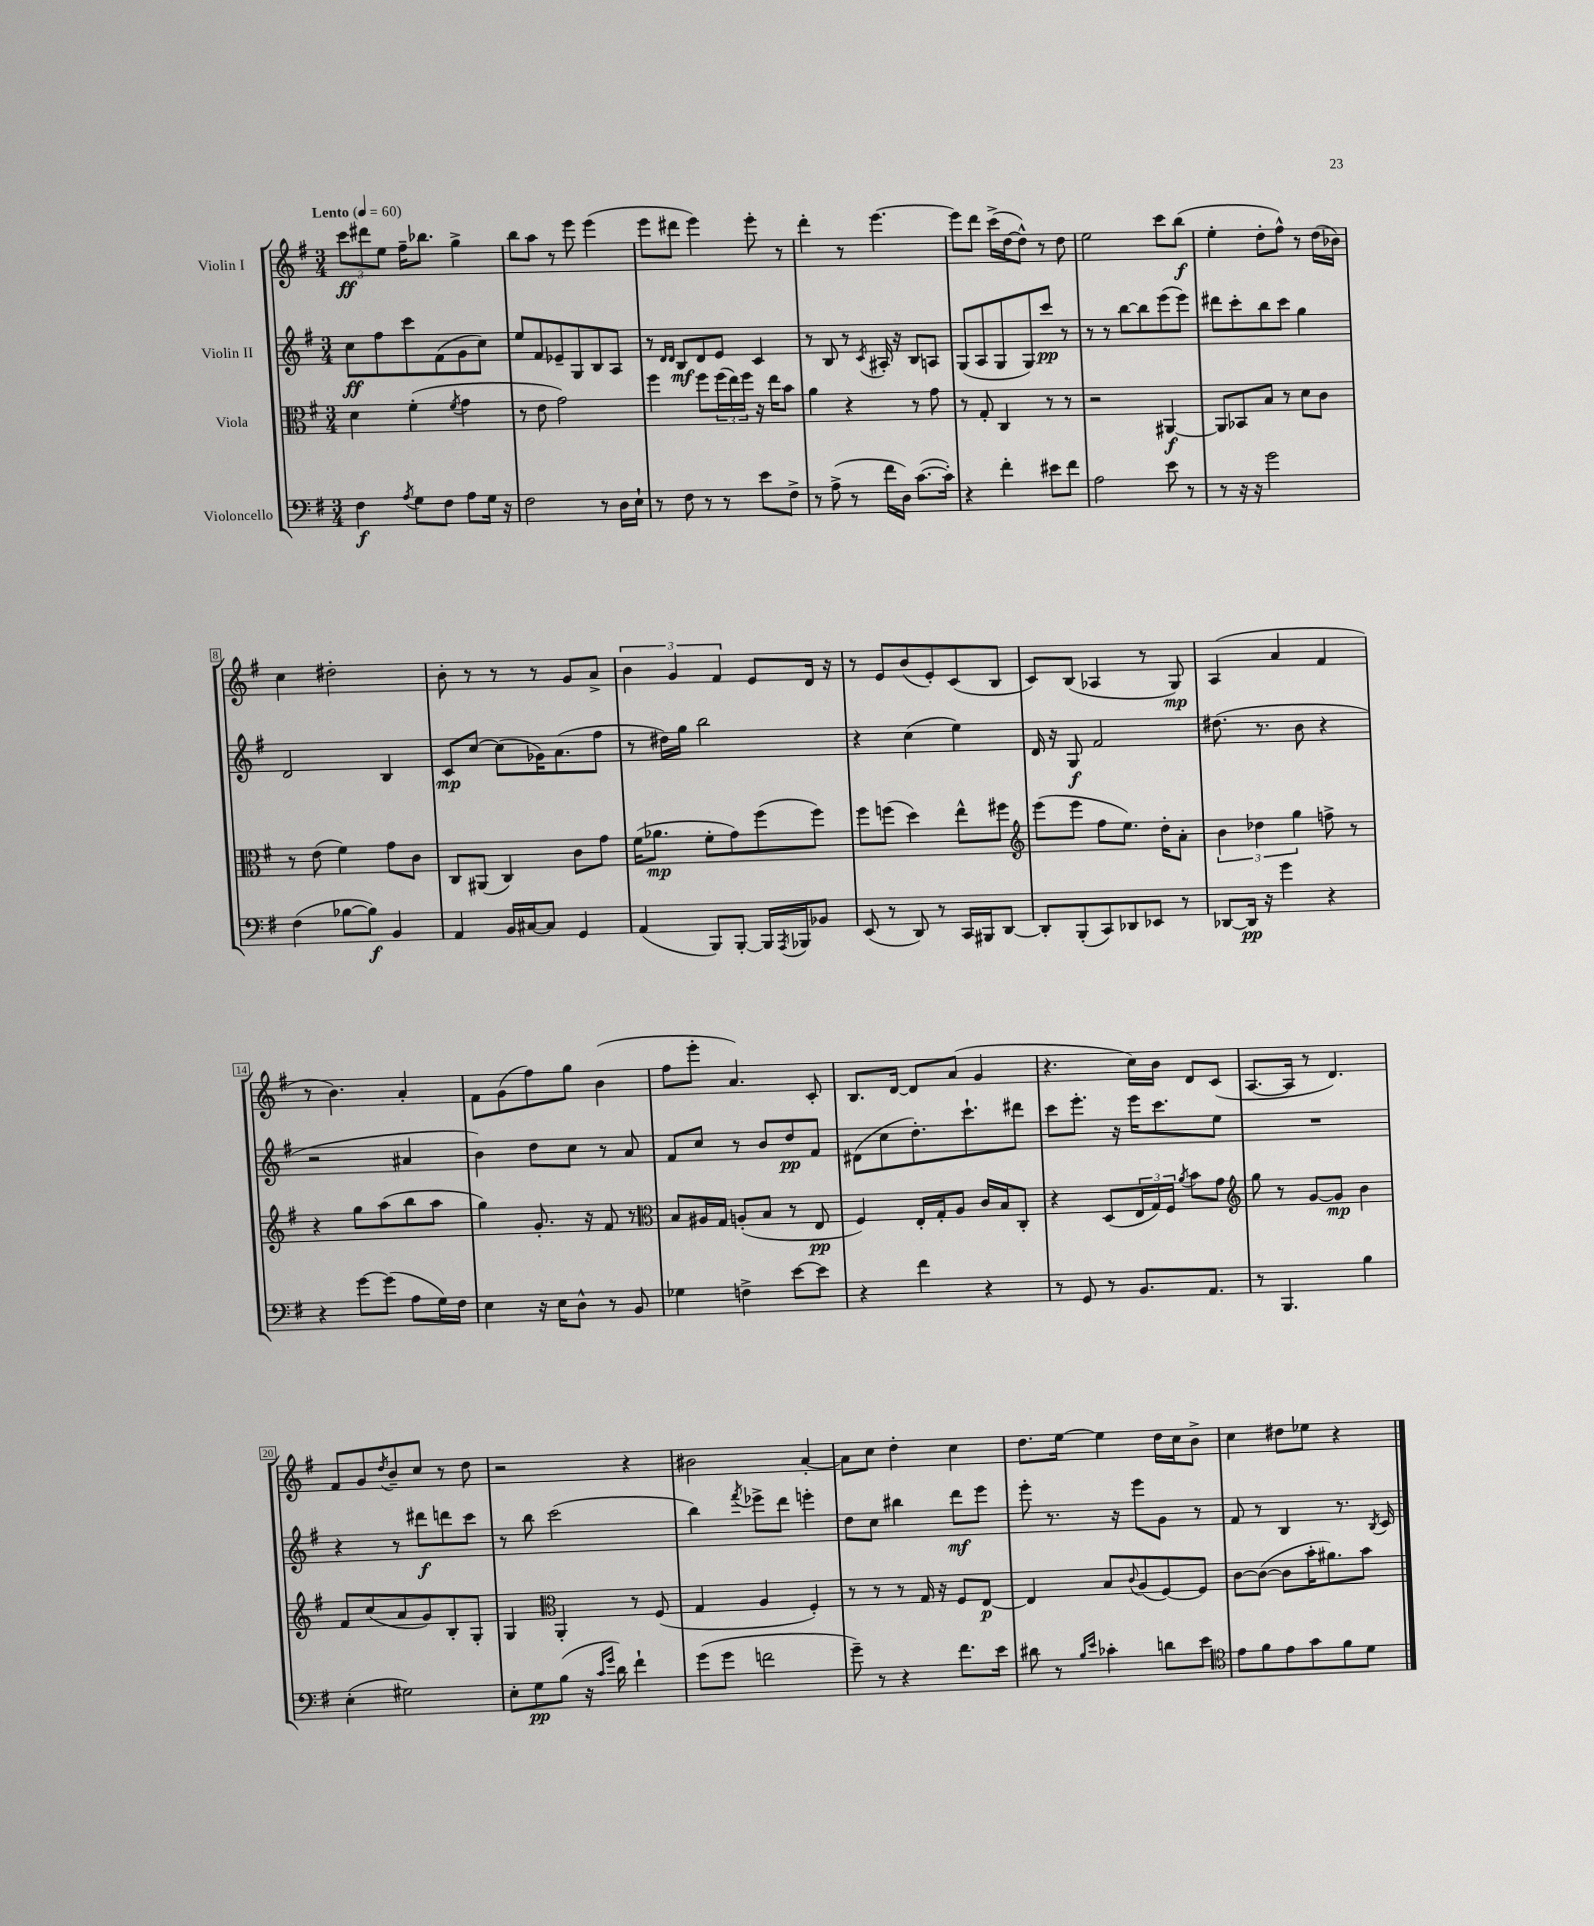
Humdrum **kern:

**kern	**kern	**kern	**kern
*staff4	*staff3	*staff2	*staff1
*clefF4	*clefC3	*clefG2	*clefG2
*k[f#]	*k[f#]	*k[f#]	*k[f#]
*M3/4	*M3/4	*M3/4	*M3/4
*MM60	*MM60	*MM60	*MM60
4F#	4d	8cc	12ccc
.	.	.	12ddd#
.	.	8ff#	.
.	.	.	12ee
8qA	.	.	.
8G	(4f#'	8ccc	16ff#~
.	.	.	8.bb-
8F#	.	(8f#	.
.	8qf#	.	.
8A	4g	8g	4gg^
16G	.	8cc)	.
16r	.	.	.
=	=	=	=
2F#	8r	8ee	8bb
.	8e	8f#	8aa
.	2g)	8e-~	8r
.	.	8G	8eee
8r	.	8B	(4eee
16D	.	8A	.
16E`	.	.	.
=	=	=	=
8r	4ff#	8r	8eee
.	.	16qqd	.
.	.	16qqd	.
8F#	.	8B	8ddd#
8r	8ff#	8d	4eee)
8r	(24ff#	8e	.
.	24ee)	.	.
.	24ff#	.	.
8e	16r	4c	8eee'
.	16ee	.	.
8F#^	8b	.	8r
=	=	=	=
8r	4a	8r	4ddd'
(8A^	.	8B	.
8r	4r	8r	8r
.	.	8qc	.
16f#	.	16A#'	[4.eee
16D)	.	16r	.
([8.c	8r	8B	.
.	8g	8A	.
16c'])	.	.	.
=	=	=	=
4r	8r	(8G	8eee]
.	8G'	8A	8ddd
4f#'	4C	8G	(16ccc^
.	.	.	[16dd
.	.	8G)	8dd^^])
8e#	8r	8ccc	8r
8f#	8r	8r	8dd
=	=	=	=
2A	2r	8r	2ee
.	.	8r	.
.	.	[8bb	.
.	.	8bb]	.
8e	[4AA#	(8eee	8ccc
8r	.	8eee)	(8bb
=	=	=	=
8r	8AA#]	8ddd#	4ee'
16r	8BB-	8ccc'	.
16r	.	.	.
2g	8B	8bb	8dd'
.	8r	8ccc	8ff#^^)
.	8d	4gg	8r
.	8c	.	(16dd
.	.	.	16b-)
=	=	=	=
(4F#	8r	2d	4cc
.	(8e	.	.
[8B-	4f#)	.	2dd#'
8B-])	.	.	.
4BB	8g	4B	.
.	8c	.	.
=	=	=	=
4AA	8C	8c	8b'
.	(8AA#	[8cc	8r
16BB	4C)	(8cc]	8r
[16C#	.	.	.
8C#]	.	16g-)	8r
.	.	(8.a	.
4GG	8c	.	8g
.	8g	8ff#	8a^
=	=	=	=
(4AA	(16f#	8r	6b
.	8.a-	.	.
.	.	16dd#)	.
.	.	.	6g
.	.	16gg	.
8BBB)	8f#'	2bb	.
.	.	.	6f#
[8BBB'	8g)	.	.
16BBB]	(8ff#	.	8e
8qAAA	.	.	.
16BBB-	.	.	.
8BB-	8ff#)	.	16d
.	.	.	16r
=	=	=	=
(8EE	8ff#	4r	8r
8r	(8ff	.	8e
8DD)	4dd)	(4cc	(8b
8r	.	.	8e')
16CC	8ee^^	4ee)	(8c
16BBB#	.	.	.
[8DD	8ff#	.	8B
=	=	=	=
*	*clefG2	*	*
8DD']	(8eee	16d	8c)
.	.	16r	.
(8BBB'	8eee	8G	(8B
8CC)	8ff#	2f#	4A-
8DD-	8.ee)	.	.
8EE-	.	.	8r
.	16dd'	.	.
8r	8a'	.	8G)
=	=	=	=
[8DD-	6b	(8.dd#	(4A
16DD-]	.	.	.
.	6dd-	.	.
16r	.	8.r	.
4g	.	.	4a
.	6gg	.	.
.	.	8b	.
4r	8ff^	4r	4f#
.	8r	.	.
=	=	=	=
4r	4r	2r	8r
.	.	.	4.b)
[8g	8gg	.	.
(8g]	(8aa	.	.
8A	8bb	4a#	4a'
16G)	8aa	.	.
16F#	.	.	.
=	=	=	=
4E	4gg)	4b)	8f#
.	.	.	(8g
16r	8.g'	8dd	8ff#)
16E	.	.	.
8D^^	.	8cc	8gg
.	16r	.	.
8r	8f#	8r	(4b
8BB	8r	8a	.
=	=	=	=
*	*clefC3	*	*
4G-	8B	8f#	8ff#
.	16A#	8cc	8eee'
.	16G	.	.
4F^	(8A'	8r	4.a)
.	8B	8b	.
[8e	8r	8dd	.
8e]	8E	8f#	8c'
=	=	=	=
4r	4F#)	(8d#	8.B
.	.	8cc	.
.	.	.	[16d
4f#	16E'	8.dd')	8d]
.	16G'	.	.
.	8A	.	(8a
.	.	8.ccc`	.
4r	16c	.	4g
.	16B	.	.
.	8C'	8ddd#	.
=	=	=	=
8r	4r	8ccc	4.r
8GG	.	8.eee'	.
8r	(8D	.	.
.	.	16r	.
8.BB	24E	16eee	16cc)
.	24G)	.	.
.	.	8.ccc	16b
.	24F#	.	.
.	8qa	.	.
.	8b	.	8d
8.AA	.	.	.
.	8g	8ee	(8c
=	=	=	=
*	*clefG2	*	*
8r	8gg	2.r	[8.A
4.BBB	8r	.	.
.	.	.	16A]
.	[8g	.	8r
.	8g]	.	4.d)
4B	4b	.	.
=	=	=	=
(4E'	8f#	4r	8f#
.	(8cc	.	8g
.	.	.	8qdd
2G#)	8a	8r	8b~
.	8g)	8ddd#	8cc
.	8B'	8ddd	8r
.	8G'	8ccc	8dd
=	=	=	=
8E'	4G	8r	2r
8G	.	8bb	.
*	*clefC3	*	*
(8B	4AA'	(2ccc	.
16r	.	.	.
16qqc	.	.	.
16qqg	.	.	.
16d)	.	.	.
4f#`	8r	.	4r
.	(8F#	.	.
=	=	=	=
(8g	4G	4bb)	2b#
8g	.	.	.
.	.	8qfff#	.
2f	4A	8eee-^	.
.	.	8ddd	.
.	4F#')	4eee'	[4a'
=	=	=	=
8g~)	8r	8dd	8a]
8r	8r	8cc	8cc
4r	8r	4bb#	4dd'
.	16G	.	.
.	16r	.	.
8.f#	8F#	8ddd	4cc
.	[8E	8eee	.
16e	.	.	.
=	=	=	=
8d#	4E]	8eee'	8.dd
8r	.	8.r	.
.	.	.	[16ee
16qqB	.	.	.
16qqe	.	.	.
4c-'	8B	.	4ee]
.	.	16r	.
.	8qqc	.	.
.	(8A	8eee	.
8d	[8F#)	8g	16dd
.	.	.	16cc
8e	8F#]	8r	8b^
=	=	=	=
*clefC4	*	*	*
8e	[8c	8f#	4cc
8f#	(8c_	8r	.
8e	8c]	4B	8dd#
8g	16b'	.	8ee-
.	8.a#)	.	.
8f#	.	8.r	4r
8d	8b	.	.
.	.	8qB	.
.	.	16c	.
==	==	==	==
*-	*-	*-	*-
